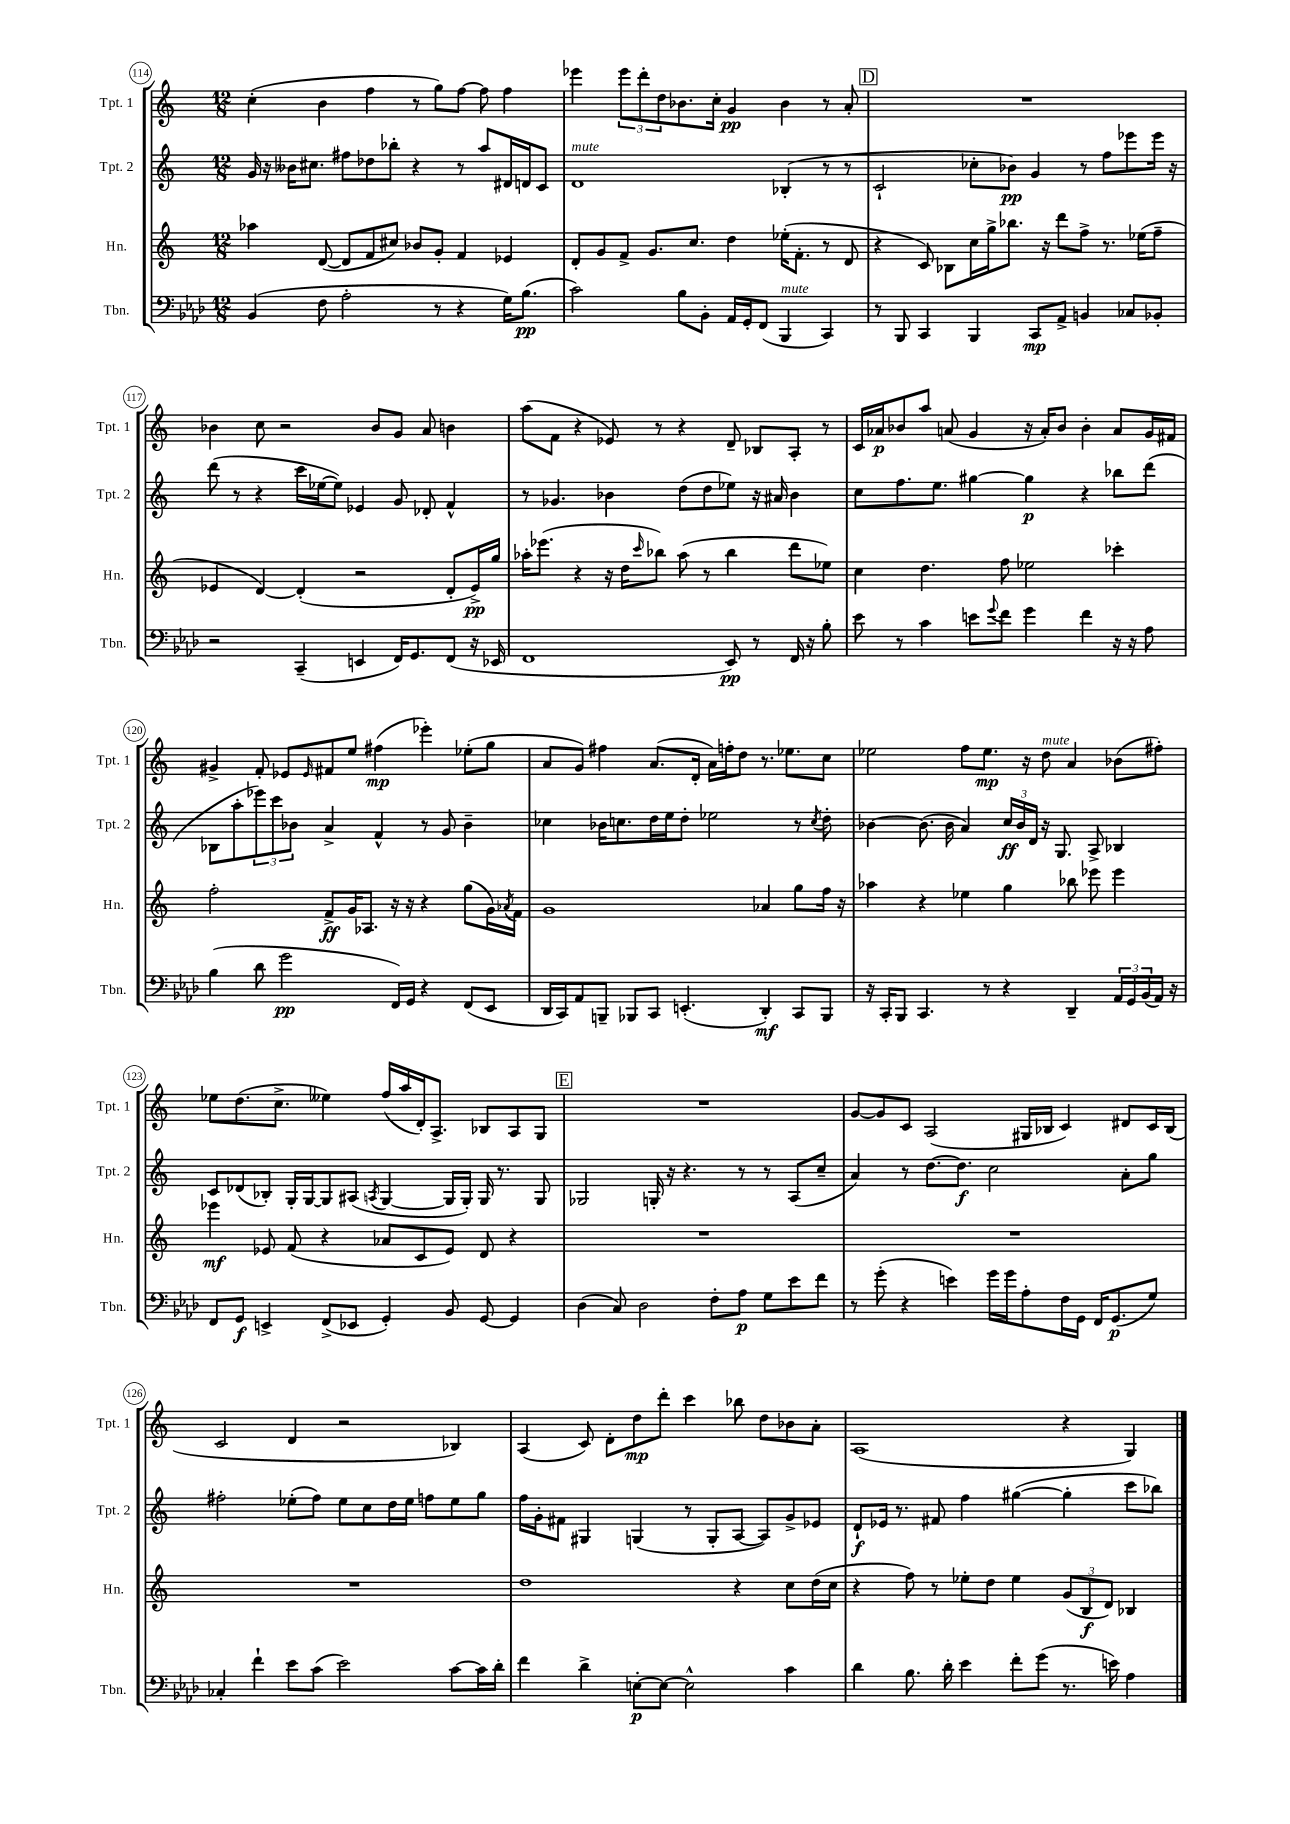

**kern	**kern	**kern	**kern
*staff4	*staff3	*staff2	*staff1
*clefF4	*clefG2	*clefG2	*clefG2
*k[b-e-a-d-]	*k[]	*k[]	*k[]
*M12/8	*M12/8	*M12/8	*M12/8
(4BB-	4aa-	16g	(4cc'
.	.	16r	.
.	.	16b--	.
.	.	8.cc#	.
8F	([8d	.	4b
2A-'	8d]	8ff#	.
.	8f	8dd-	4ff
.	8cc#)	8bb-'	.
.	8b-	4r	8r
8r	8g'	.	8gg)
4r	4f	8r	[8ff
.	.	8aa	8ff]
16G)	4e-	16d#	4ff
(8.B-	.	16d	.
.	.	8c	.
=	=	=	=
2c)	8d'	1d	4eee-
.	8g	.	.
.	8f^	.	12eee-
.	.	.	12ddd'
.	8.g	.	.
.	.	.	12dd
8B-	.	.	8.b-
.	8.cc	.	.
8BB-'	.	.	.
.	.	.	16cc'
16AA-	4dd	.	4g
16GG'	.	.	.
(8FF	.	.	.
4BBB-	(16ee-'	(4B-'	4b-
.	8.f'	.	.
4CC)	8r	8r	8r
.	8d	8r	8a'
=	=	=	=
8r	4r	2c`	1.r
8BBB-	.	.	.
4CC	8c)	.	.
.	8B-	.	.
4BBB-	16cc	8cc-'	.
.	16gg^	.	.
.	8.bb-	8b-)	.
8CC	.	4g	.
.	16r	.	.
8AA-^	8ddd	.	.
4BB	8ff^	8r	.
.	8.r	8ff	.
8C-	.	8eee-	.
.	(16ee-	.	.
8BB-'	8ff~	16eee-	.
.	.	16r	.
=	=	=	=
2r	4e-	(8ddd	4b-
.	.	8r	.
.	[4d)	4r	8cc
.	.	.	2r
(4CC~	(4d']	16ccc	.
.	.	[16ee-	.
.	.	8ee-])	.
4EE	2r	4e-	.
.	.	.	8b-
16FF)	.	8g	8g
8.GG	.	.	.
.	.	8d-'	8a
(8FF	8d'	4f^^	4b
16r	16e-^)	.	.
16EE-	16gg	.	.
=	=	=	=
1FF	16aa-'	8r	(8aa
.	(8.eee-	.	.
.	.	4.g-	8f
.	4r	.	4r
.	16r	4b-	8e-)
.	16dd	.	.
.	16qqccc	.	.
.	8bb-)	.	8r
.	(8aa-	(8dd	4r
.	8r	8dd	.
8EE-)	4bb-	8ee-)	8d~
8r	.	16r	8B-
.	.	16a#	.
16FF	8ddd	4b-	8A'
16r	.	.	.
8B-'	8ee-)	.	8r
=	=	=	=
8e-	4cc	8cc	16c
.	.	.	16a-
8r	.	8.ff	8b-
4c	4.dd	.	8aa
.	.	8.ee	.
.	.	.	(8a
8e	.	[4gg#	4g
8qqg	.	.	.
8f	8ff	.	.
4g	2ee-	4gg#]	16r
.	.	.	16a')
.	.	.	8b-
4f	.	4r	4b-'
16r	4ccc-'	8bb-	8a
16r	.	.	.
8A-	.	(8ddd	16g
.	.	.	16f#
=	=	=	=
(4B-	2ff'	8B-	4g#^
.	.	8aa'	.
8d-	.	12eee-)	8f'
.	.	12ccc	.
2g	.	.	8e-
.	.	12b-	.
.	.	.	16qqe-
.	8f^	4a^	8f#
.	16g	.	8ee
.	8.A-	.	.
.	.	4f^^	(4ff#
16FF)	16r	.	.
16GG	16r	.	.
4r	4r	8r	4eee-')
.	.	8g	.
(8FF	(8gg	4b-~	(8ee-'
8EE-	16g)	.	8gg
.	8qa-	.	.
.	16f	.	.
=	=	=	=
16DD-	1g	4cc-	8a
16CC)	.	.	.
8AA-	.	.	8g)
8BBB~	.	16b-	4ff#
.	.	8.cc	.
8BBB-	.	.	.
8CC	.	16dd	(8.a
.	.	16ee	.
(4.EE'	.	8dd'	.
.	.	.	16d'
.	.	2ee-	16a)
.	.	.	16ff'
.	.	.	8dd
4DD-')	4a-	.	8.r
.	.	.	8.ee-
8CC	8gg	8r	.
.	.	8qcc	.
8BBB-	16ff	8dd'	8cc
.	16r	.	.
=	=	=	=
16r	4aa-	[4b-	2ee-
16CC'	.	.	.
8BBB-	.	.	.
4.CC	4r	(8.b-]	.
.	.	16b-	.
.	4ee-	4a)	8ff
8r	.	.	8.ee-
4r	4gg	24cc	.
.	.	24b-	.
.	.	.	16r
.	.	24d	.
.	.	16r	8dd
.	.	8.G	.
4DD-~	8bb-	.	4a
.	8eee-	8A^	.
24AA-	4eee-	4B-	(8b-
24GG	.	.	.
(24BB-	.	.	.
16AA-)	.	.	8ff#')
16r	.	.	.
=	=	=	=
8FF	4eee-	8c	8ee-
8GG	.	(8d-	(8.dd
4EE^	8e-	8B-')	.
.	.	.	8.cc^
.	(8f	16G'	.
.	.	[16G	.
(8FF^	4r	8G]	4ee--)
8EE-	.	(8A#	.
.	.	8qA	.
4GG')	8a-	[4G	(16ff
.	.	.	16aa
.	8c	.	16d')
.	.	.	8.A^
8BB-	8e-)	16G]	.
.	.	16G')	.
[8GG	8d	16G	8B-
.	.	8.r	.
4GG]	4r	.	8A
.	.	8G	8G
=	=	=	=
(4D-	1.r	2G-	1.r
8C)	.	.	.
2D-	.	.	.
.	.	16G'	.
.	.	16r	.
.	.	4.r	.
8F'	.	.	.
8A-	.	8r	.
8G	.	8r	.
8e-	.	(8A	.
8f	.	8cc~	.
=	=	=	=
8r	1.r	4a)	[8g
(8g'	.	.	8g]
4r	.	8r	8c
.	.	[8.dd	(2A
4e)	.	.	.
.	.	8.dd]	.
16g	.	2cc	.
16g	.	.	.
8A-'	.	.	16G#
.	.	.	16B-
16F	.	.	4c)
16GG	.	.	.
16FF	.	.	.
(8.GG	.	.	.
.	.	8a'	8d#
8G)	.	8gg	16c
.	.	.	(16B-
=	=	=	=
4C-'	1.r	2ff#'	2c
4f`	.	.	.
8e-	.	(8ee-'	4d
(8c	.	8ff#)	.
2e-)	.	8ee-	2r
.	.	8cc	.
.	.	16dd	.
.	.	16ee-	.
.	.	8ff	.
[8c	.	8ee-	4B-)
16c]	.	8gg	.
16d-'	.	.	.
=	=	=	=
4f	1dd	16ff	(4A
.	.	16g'	.
.	.	8f#	.
4d-^	.	4G#	8c)
.	.	.	8d'
[8E'	.	(4G	8dd
8E_	.	.	8ddd'
2E^^]	.	8r	4ccc
.	.	8G'	.
.	4r	[8A	8bb-
.	.	8A])	8dd
4c	8cc	8g^	8b-
.	(16dd	8e-	8a'
.	16cc	.	.
=	=	=	=
4d-	4r	8d`	(1A
.	.	16e-	.
.	.	8.r	.
8.B-	8ff)	.	.
.	8r	8f#	.
16d-'	.	.	.
4e-	8ee-'	4ff	.
.	8dd	.	.
8f'	4ee-	([4gg#	.
(8g	.	.	.
8.r	(12g	4gg#']	4r
.	12B	.	.
.	12d)	.	.
16e)	.	.	.
4A-	4B-	8ccc	4G)
.	.	8bb-)	.
==	==	==	==
*-	*-	*-	*-
